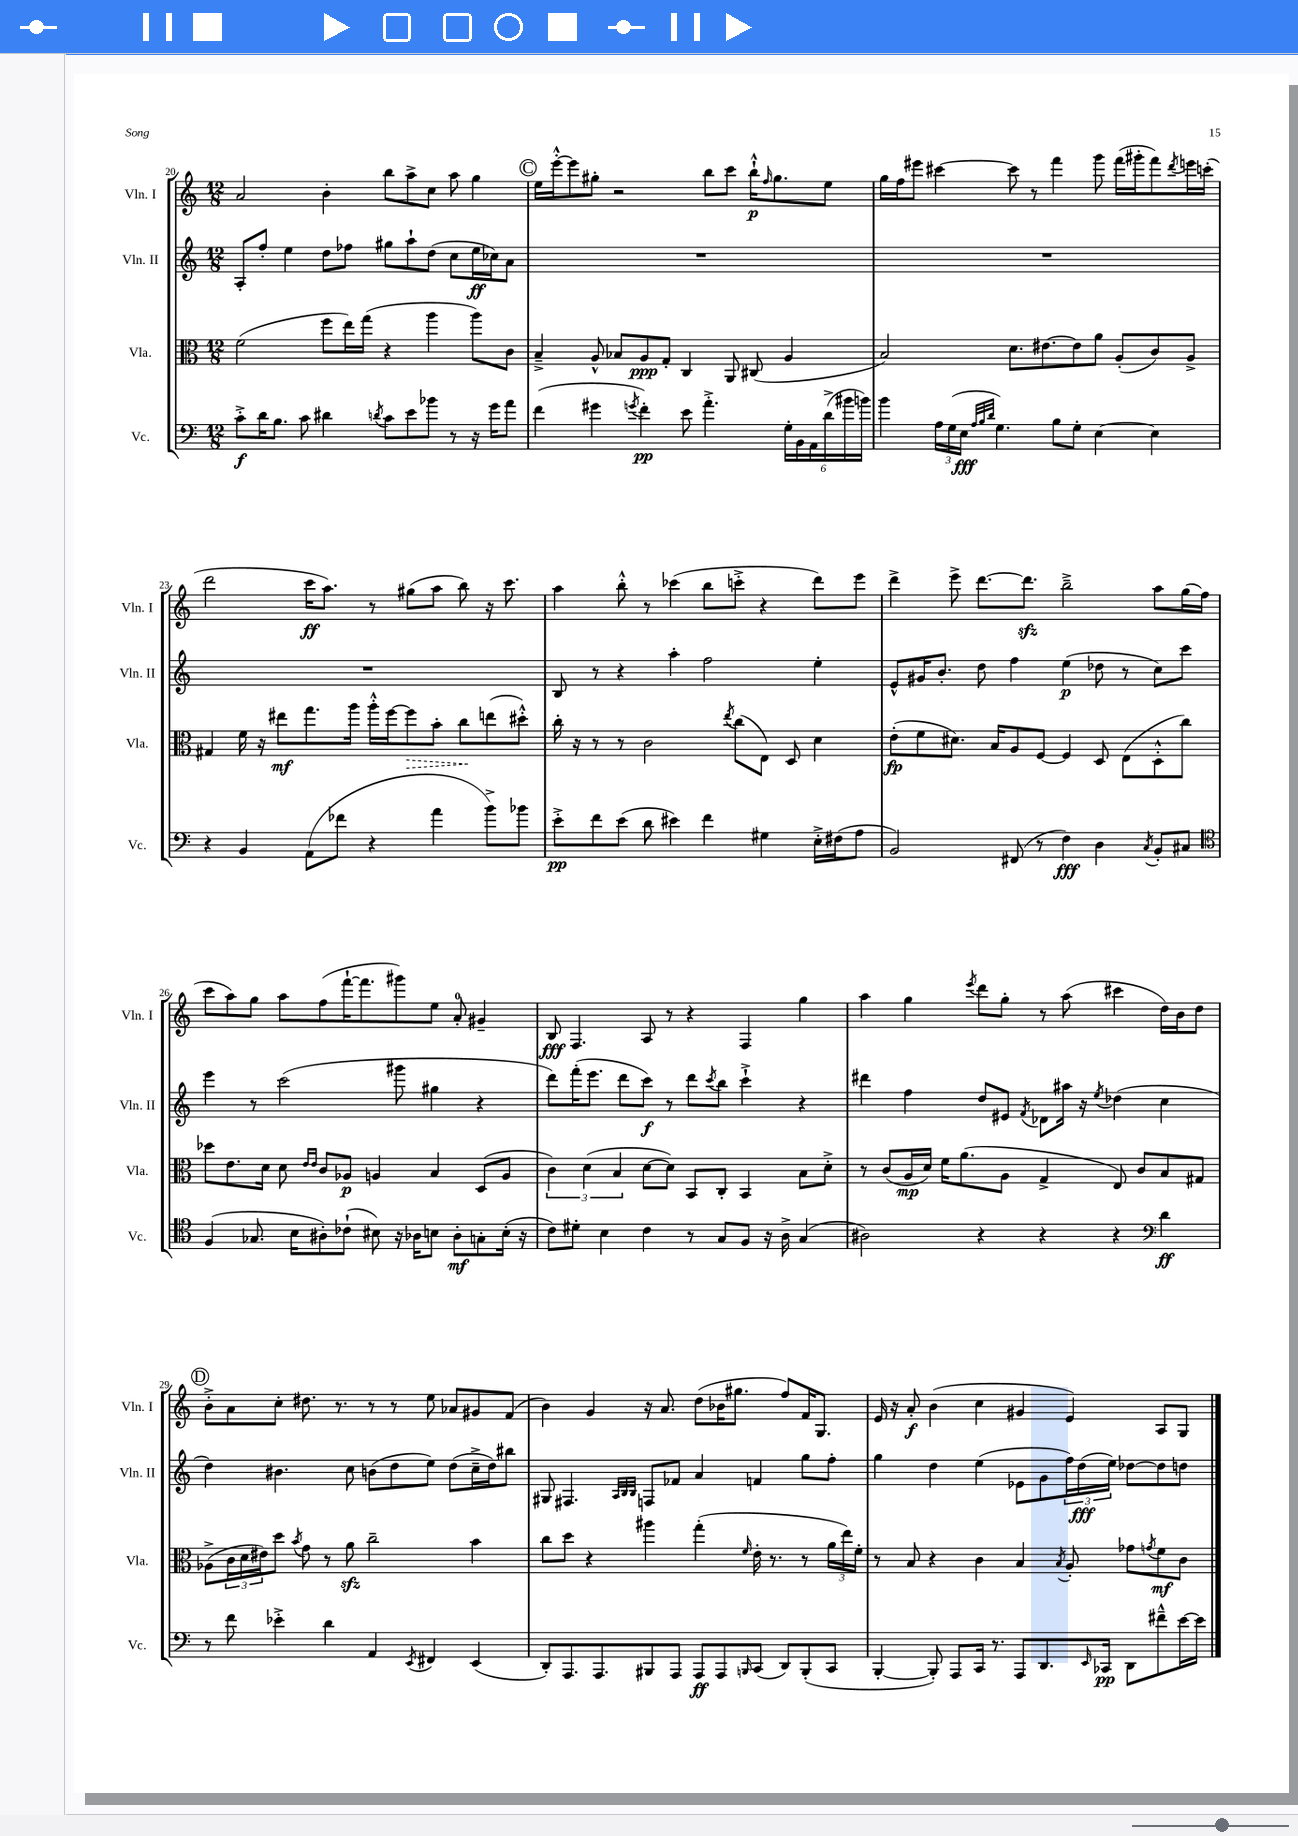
<<
\new StaffGroup <<
\new Staff = "s0" \with { instrumentName = "Vln. I" shortInstrumentName = "Vln. I" } {
    \clef treble \key c \major \numericTimeSignature \time 12/8
    a'2 b'4-. b''8 a''8-> c''8 a''8 g''4 |
    \mark \markup { \circle "C" } e''16 e'''16~-.-^ e'''8 gis''8-. r2 b''8 c'''8 b''16-!-^\p \grace { f''16 } gis''8. e''8 |
    g''16 f''16 eis'''8 cis'''4~ cis'''8 r8 f'''4 g'''8 f'''16( gis'''16-. f'''8) \acciaccatura { d'''8 } e'''16 c'''16-.( |
    d'''2 c'''16\ff a''8.) r8 gis''8( a''8 b''8) r16 c'''8. |
    a''4 b''8-.-^ r8 ces'''4( b''8 c'''8-.-> r4 d'''8) e'''8 |
    d'''4-> e'''8-> d'''8.~ d'''8.\sfz b''2---> a''8 g''16( f''16 |
    c'''8 a''8) g''8 a''8 f''8( f'''16~-! f'''8. gis'''8) e''8 a'8-0-. gis'4-- |
    b8\fff f4. a8 r8 r4 f4 g''4 |
    a''4 g''4 \acciaccatura { e'''8 } d'''8 g''8-. r8 a''8( cis'''4 d''16) b'16 d''8 |
    \mark \markup { \circle "D" } b'8-.-> a'8 c''8-. dis''8. r8. r8 r8 e''8 aes'8 gis'8 f'8( |
    b'4) g'4 r16 a'8. d''8( bes'16 gis''8. f''8) f'16 g8. |
    e'16 r16 a'8-.\f b'4( c''4 gis'4 e'4) a8 g8 \bar "|." |
}
\new Staff = "s1" \with { instrumentName = "Vln. II" shortInstrumentName = "Vln. II" } {
    \clef treble \key c \major \numericTimeSignature \time 12/8
    a8-. f''8-. e''4 d''8 fes''8 gis''8 a''8-! d''8( c''8 e''16\ff ces''16) a'8 |
    \mark \markup { \circle "C" } R1. |
    R1. |
    R1. |
    b8 r8 r4 a''4-. f''2 e''4-. |
    e'8-^ gis'16 b'8.-. d''8 f''4 e''4\p( des''8 r8 c''8) c'''8 |
    e'''4 r8 c'''2( gis'''8 gis''4 r4 |
    d'''8) f'''16-.( e'''8. d'''8 c'''8\f) r8 d'''8 \acciaccatura { c'''8 } b''8 c'''4-!-> r4 |
    dis'''4 f''4 d''8 eis'8 \acciaccatura { f'8 } des'8 ais''16 r16 \acciaccatura { e''8 } des''4( c''4 |
    \mark \markup { \circle "D" } d''4) bis'4. c''8 b'8( d''8 e''8) d''8( c''16---> d''16) bis''8 |
    gis8 fis4. \grace { a32 b32 b32 } f8 fes'8 a'4 f'4 g''8 f''8-. |
    g''4 d''4 e''4( ees'8 g'8 \tuplet 3/2 { f''16) d''16\fff( e''16) } des''8~ des''8 d''8 \bar "|." |
}
\new Staff = "s2" \with { instrumentName = "Vla." shortInstrumentName = "Vla." } {
    \clef alto \key c \major \numericTimeSignature \time 12/8
    f'2( f''8 e''16) g''16( r4 a''4 a''8) c'8 |
    \mark \markup { \circle "C" } b4---> a8-^ bes8 a8\ppp g8-. c4 a,8 cis8( a4 |
    b2) d'8. eis'8.~ eis'8 a'8 a8-.( c'8) a8-> |
    gis4 f'16 r16 eis''8\mf g''8. a''16 a''16-.-^ f''16~ \once \override Hairpin.style = #'dashed-line f''8\> b'8-. c''8\! e''8( dis''8-.-^) |
    c''16-. r16 r8 r8 c'2 \acciaccatura { e''8 } c''8( e8) d8 d'4 |
    e'8-.\fp( f'8 dis'8.) b16 a8 f8~ f4 d8 e8( d8-.-^ c''8) |
    des''8 e'8. d'16 d'8 \grace { e'16 e'16 } c'8 aes8\p a4 b4 d8( a8 |
    \tuplet 3/2 { c'4) d'4( b4 } d'8~ d'8) b,8 c8-. b,4 b8 d'8-.-> |
    r8 c'8( a16\mp d'16) f'16 a'8.( a8 g4-> e8) c'8 b8 gis8 |
    \mark \markup { \circle "D" } aes8->( \tuplet 3/2 { c'16 d'16 eis'16) } d''8 \acciaccatura { b'8 } g'8 r8 a'8\sfz c''2-- b'4 |
    c''8 d''8 r4 ais''4 g''4-.( \grace { f'16 } e'16-. r8. r8 \tuplet 3/2 { a'16 e''16) f'16-. } |
    r8 b8 r4 c'4 b4 \acciaccatura { b8 } a8-. ges'8 \acciaccatura { g'8 } f'8\mf c'8 \bar "|." |
}
\new Staff = "s3" \with { instrumentName = "Vc." shortInstrumentName = "Vc." } {
    \clef bass \key c \major \numericTimeSignature \time 12/8
    c'8-.->\f d'16 b8. c'8 dis'4 \acciaccatura { d'8 } c'8 e'8 bes'8 r8 r16 g'16 a'8 |
    \mark \markup { \circle "C" } f'4( gis'4 \acciaccatura { g'8 } f'4-.\pp) e'8 a'4.-.-> \tuplet 6/4 { g16-. b,16 a,16 d'16->( bis'16 b'16) } |
    b'4 \tuplet 3/2 { a16 g16( e16\fff } \grace { a32 b32 d'32 } g4.) b8 g8-. e4~ e4 |
    r4 b,4 a,8( fes'8 r4 a'4 b'8->) bes'8 |
    e'8-.->\pp f'8 e'8( d'8 eis'4) f'4 gis4 e16-.-> fis16( a8 |
    b,2) fis,8( r8 f4\fff) d4 \acciaccatura { c8 } b,8-. cis8 |
    \clef tenor f4( ges8. b16 ais8-.) ces'8-!( bis8) r16 aes16 b8 aes8-.\mf g8-. b16-.( r16 |
    c'8) dis'8-. b4 c'4 r8 g8 f8 r16 a16-> g4( |
    ais2) r4 r4 r4 \clef bass d'4\ff |
    \mark \markup { \circle "D" } r8 f'8 ees'4-.-> d'4 a,4 \acciaccatura { e,8 } fis,4 e,4( |
    d,8-.) a,,8. a,,8. bis,,8 a,,8 a,,8\ff a,,8 \grace { b,,16 } c,8( d,8) b,,8-.( c,8 |
    b,,4~-. b,,8-.) a,,8 c,16 r8. a,,8 d,8. \grace { e,16 } ces,16\pp d,8 fis'8---^ e'16~ e'16 \bar "|." |
}
>>
>>
\layout { \context { \Score currentBarNumber = #20 } }
